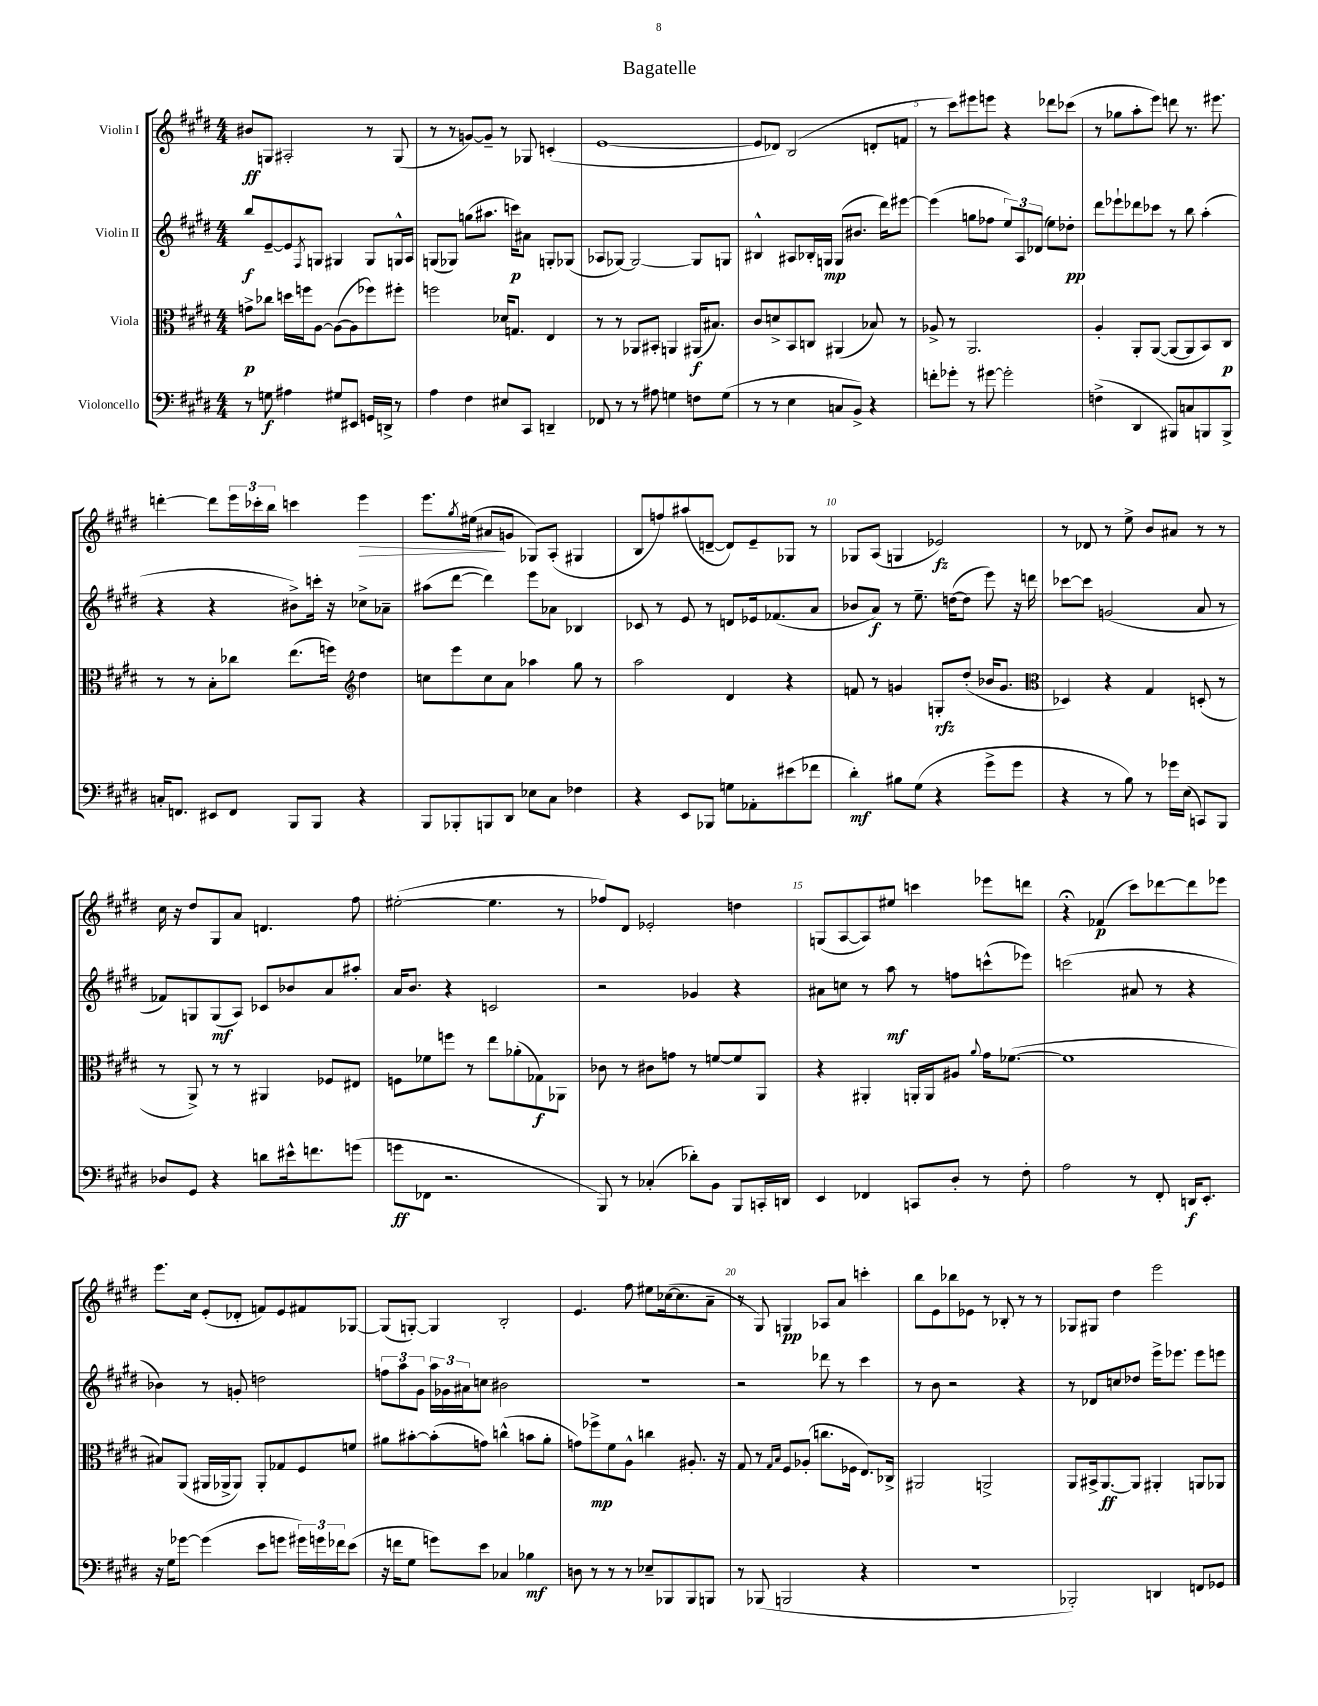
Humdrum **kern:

**kern	**kern	**kern	**kern
*staff4	*staff3	*staff2	*staff1
*clefF4	*clefC3	*clefG2	*clefG2
*k[f#c#g#d#]	*k[f#c#g#d#]	*k[f#c#g#d#]	*k[f#c#g#d#]
*M4/4	*M4/4	*M4/4	*M4/4
8r	8g^	8bb	8b#
8G	8cc-	[8e~	8G
4A#	16dd	8e]	2A#'
.	16ff	.	.
.	.	8qF#	.
.	[8A	8G	.
8G#	(8A_	4G#	.
8EE#	8A]	.	.
16GG	8ff-)	8G#	8r
16DD^	.	.	.
8r	8ff#'	16G^^	(8G
.	.	16A	.
=	=	=	=
4A	2ff	(8G	8r
.	.	8G-)	8r
4F#	.	(8gg	[8g)
.	.	8.aa#	8g~]
8E#	16d-	.	8r
.	8.G	16ccc)	.
8CC#	.	8a#	8G-
4DD~	4E	8G'	(4c'
.	.	(8G-	.
=	=	=	=
8FF-	8r	8A-	[1e
8r	8r	[8G-)	.
8r	8AA-	2G-_	.
8A#	8BB#'	.	.
4G	4AA	.	.
8F	(16AA#	8G-]	.
.	8.B#)	.	.
(8G	.	8G	.
=	=	=	=
8r	8c#	4B#^^	8e]
8r	8d^	.	8d-)
4E	8BB	8A#	(2B
.	8C	16B-'	.
.	.	16G	.
8C	(4AA#	(8G	.
8BB^)	.	8.b#	.
4r	8B-)	.	8d'
.	.	16ddd#)	.
.	8r	[8eee#	8f
=	=	=	=
8f'	8A-^	(4eee#]	8r
8g-'	8r	.	8ccc#)
8r	2.AA	8gg	8eee#
[8g#	.	8ff-	8eee
2g#']	.	12ee)	4r
.	.	12A	.
.	.	(12d-	.
.	.	8ee)	8ddd-
.	.	8dd-'	(8ccc-
=	=	=	=
(4F^	4A'	8ddd#	8r
.	.	8eee-`	8gg-
4DD#	8AA'	8ddd-	8aa'
.	([8AA	8ccc-	8eee)
8BBB#)	8AA_	8r	8ddd
8C	8AA]	8bb	8.r
8BBB	8BB)	(4aa'	.
.	.	.	8.eee#
8BBB^	8C#	.	.
=	=	=	=
16C'	8r	4r	[4ddd'
8.FF	.	.	.
.	8r	.	.
8EE#	8B'	4r	8ddd]
8FF	8cc-	.	24eee
.	.	.	24ccc-'
.	.	.	24bb
8BBB	(8.ee	8b#^)	4ccc
8BBB	.	16ccc'	.
.	16ff)	16r	.
*	*clefG2	*	*
4r	4dd#	8cc-^	4eee
.	.	8a-~	.
=	=	=	=
8BBB	8cc	(8aa#	8.eee
8BBB-'	8eee	[8ddd#	.
.	.	.	8qgg#
.	.	.	(16ee#
8BBB	8cc	4ddd#])	8a#
8DD#	8a	.	8g
8E-	4aa-	8eee	8G-)
8C#	.	8a-	(8A'
4F-	8gg#	4B-	4G#
.	8r	.	.
=	=	=	=
4r	2aa	8c-	8B
.	.	8r	8ff)
8EE	.	8e	(8aa#
8BBB-	.	8r	[8d~
8G	4d#	8d	8d])
8AA-'	.	16e-	8e~
.	.	(8.f-	.
(8e#	4r	.	8G-
8f-	.	8a	8r
=	=	=	=
4d#')	8f	8b-	8G-
.	8r	8a)	(8A
8B#	4g	8r	4G
(8G#	.	8.ee~	.
4r	8G'	.	2e-)
.	.	([16dd	.
.	(8dd#'	8dd]	.
8g#^	16b-	8eee)	.
.	8.g	.	.
8g#	.	16r	.
.	.	16ddd	.
=	=	=	=
*	*clefC3	*	*
4r	4D-)	[8ccc-	8r
.	.	8ccc-]	8d-
8r	4r	(2g	8r
8B)	.	.	8ee^
8r	4G#	.	8b
16g-	.	.	8a#
(16E	.	.	.
8CC)	(8D'	8a	8r
8BBB	8r	8r	8r
=	=	=	=
8D-	8r	8f-)	16cc#
.	.	.	16r
8GG#	8AA^)	8G	8dd#
4r	8r	(8G	8G#
.	8r	8A)	8a
8d	4AA#	8c-	4.d
16e#^^	.	8b-	.
8.f	.	.	.
.	8F-	8a	.
(8g	8E#	8aa#'	8ff#
=	=	=	=
8g	8F	16a	([2ee#'
.	.	8.b	.
8FF-	8f-	.	.
2.r	8ff	4r	.
.	8r	.	.
.	8ee	2c	4.ee#]
.	(8a-'	.	.
.	8G-)	.	.
.	8AA-	.	8r
=	=	=	=
8BBB)	8c-	2r	8ff-)
8r	8r	.	8d#
(4C-'	8c#	.	2e-'
.	8g	.	.
8d-')	8r	4g-	.
8BB	[8f	.	.
8BBB	8f]	4r	4dd
16CC'	8AA	.	.
16DD	.	.	.
=	=	=	=
4EE	4r	8a#	(8G
.	.	8cc	[8A
4FF-	4AA#'	8r	8A])
.	.	8aa	8ee#
8CC	16AA'	8r	4ccc
.	16AA	.	.
8D#'	8A#	8ff	.
.	8qqa	.	.
8r	16g#	(8ccc^^	8eee-
.	([8.f-	.	.
8F#'	.	8eee-)	8ddd
=	=	=	=
2A	1f-]	(2ccc	4r;
.	.	.	(4f-
8r	.	8a#	8ccc#)
8FF#'	.	8r	[8ddd-
16DD	.	4r	8ddd-]
8.EE'	.	.	.
.	.	.	8eee-
=	=	=	=
16r	8B#)	4b-)	8.eee
16G#	.	.	.
[8g-	(8AA	.	.
.	.	.	16cc#
(4g-]	16AA#	8r	(8e'
.	16AA-^	.	.
.	8AA-)	8g'	8d-'
8e	8AA-'	2dd	8f)
8g	8G-	.	8e
24g#)	8F#	.	8f#
24g	.	.	.
24f-	.	.	.
(8e	8f	.	[8G-
=	=	=	=
16r	8a#	12ff	(8G-]
16f	.	.	.
.	.	12aa	.
8G#	[8b#'	.	[8G')
.	.	12g#	.
8g)	(8b#']	24aa	4G]
.	.	24g-	.
.	.	24a#	.
8e	8g)	8cc	.
4C-	(4cc^^	2b#	2B'
4B-	8b	.	.
.	8a#'	.	.
=	=	=	=
8D	8g)	1r	4.e
8r	8ff-^	.	.
8r	8f#	.	.
8r	8A^^	.	8ff#
8E-~	4cc	.	8ee#
8BBB-	.	.	([16cc-
.	.	.	8.cc-]
8BBB-	8.A#'	.	.
8BBB	.	.	8a~
.	16r	.	.
=	=	=	=
8r	8G#	2r	8r
(8BBB-	8r	.	8G#)
.	16qqG#	.	.
.	16qqB	.	.
2BBB	8F#	.	4G
.	(8A-'	.	.
.	8.cc	8ddd-	8A-
.	.	8r	8a
.	16F-	.	.
4r	8.E)	4ccc#	4ccc'
.	16C-^	.	.
=	=	=	=
1r	2AA#	8r	8bb
.	.	8b	8e
.	.	2r	8bb-
.	.	.	8e-
.	2AA^	.	8r
.	.	.	8B-'
.	.	4r	8r
.	.	.	8r
=	=	=	=
2BBB-')	8AA	8r	8G-
.	16BB#^	8d-	8G#
.	[8.AA	.	.
.	.	8cc	4dd#
.	8AA]	8dd-	.
4DD	4AA#'	16eee^	2eee
.	.	8.eee-	.
8FF	8AA	8eee-	.
8GG-	8AA-	8eee	.
==	==	==	==
*-	*-	*-	*-
